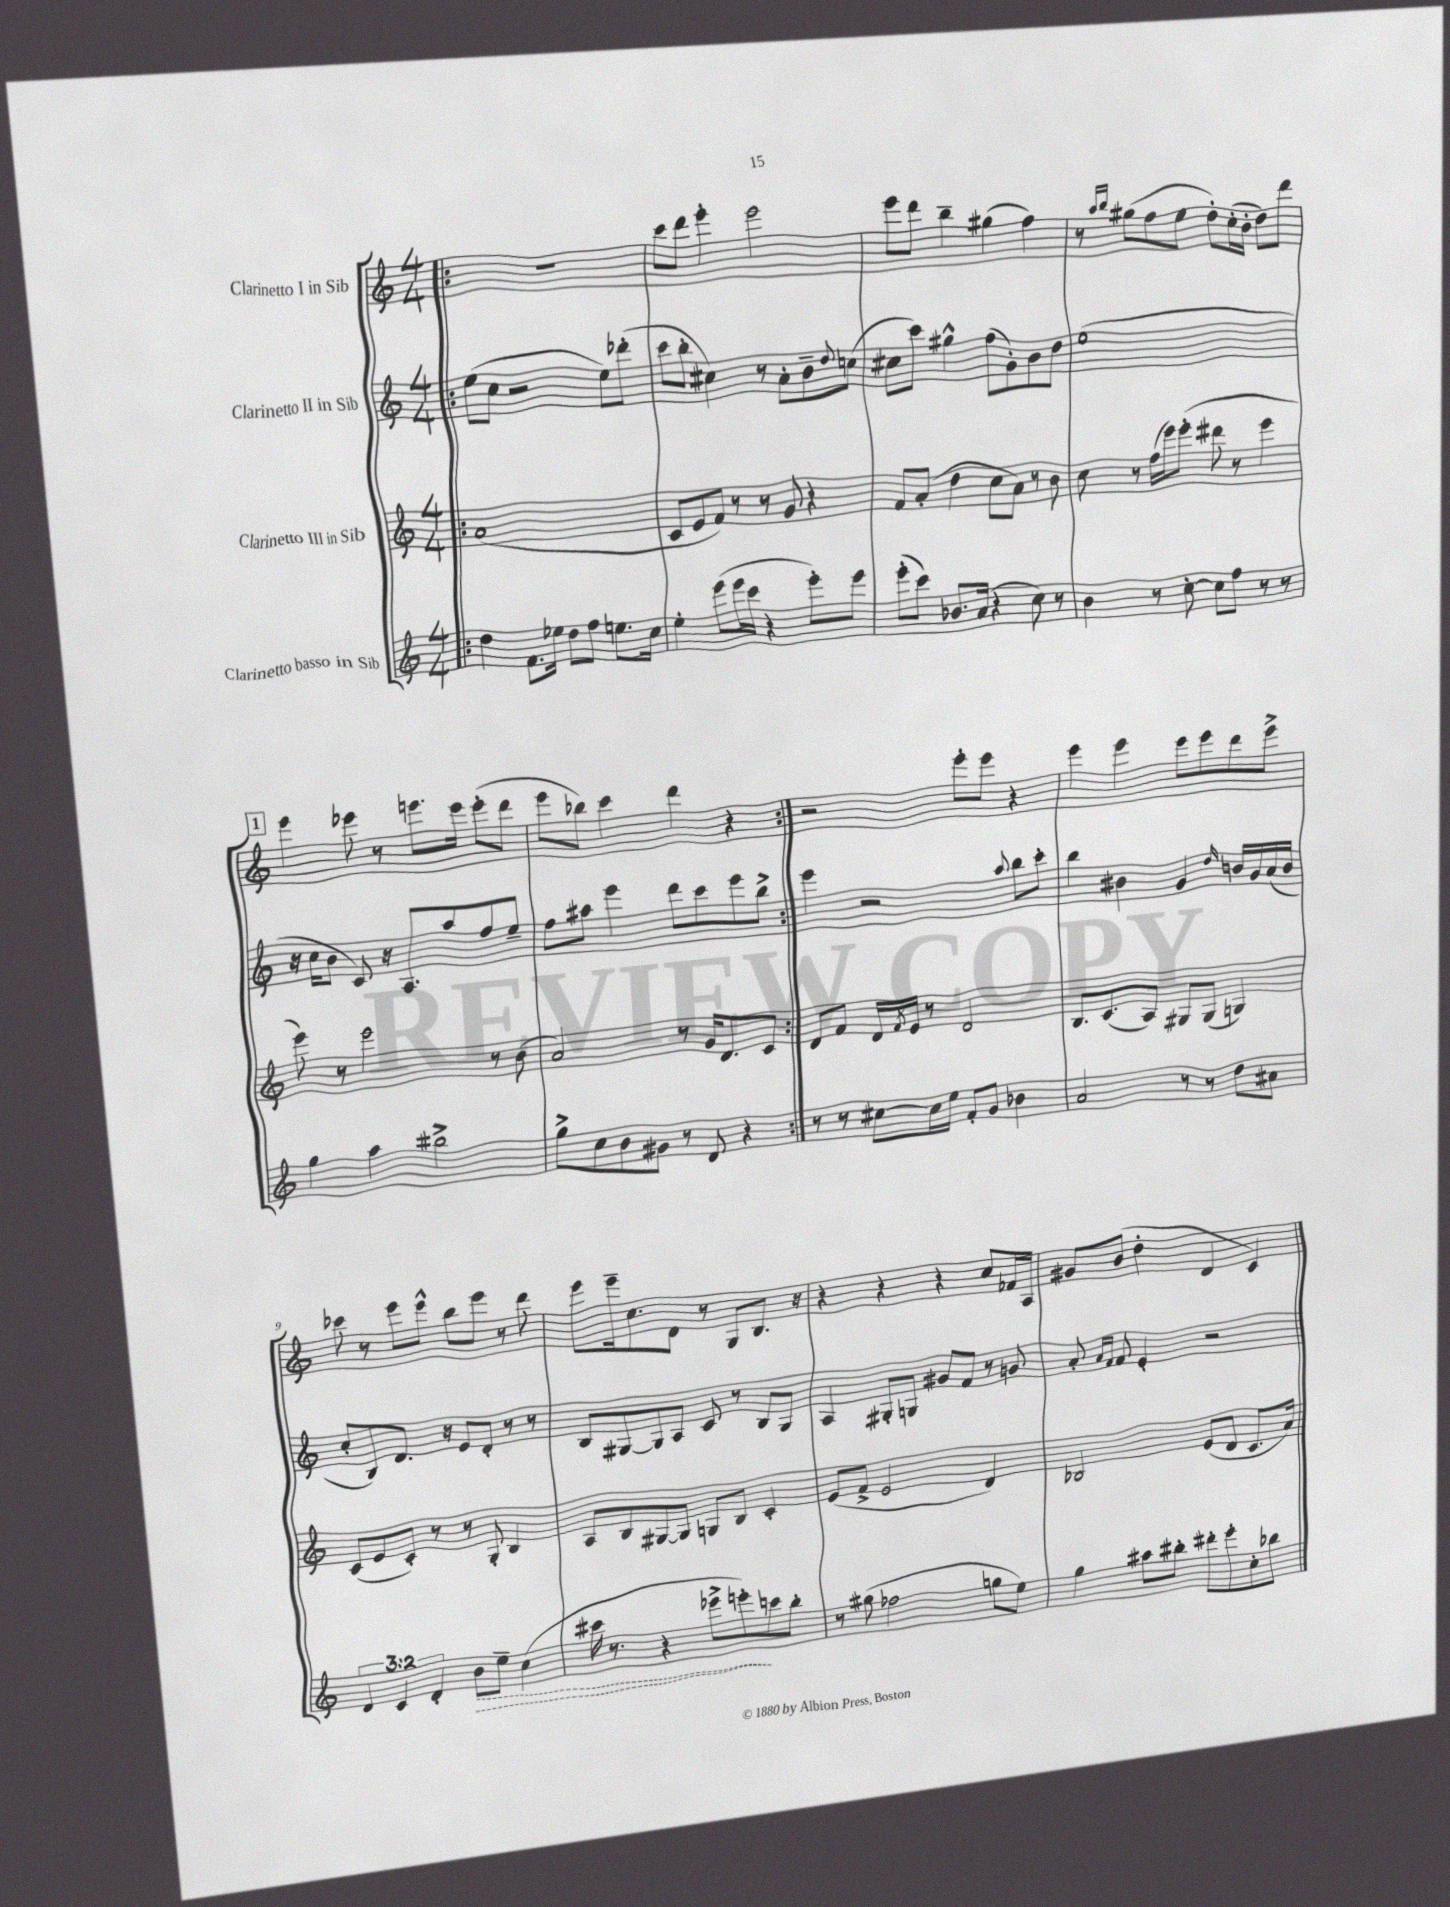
<<
\new StaffGroup <<
\new Staff = "s0" \with { instrumentName = "Clarinetto I in Sib" } {
    \clef treble \key c \major \numericTimeSignature \time 4/4
    \repeat volta 2 { \bar ".|:" R1 |
    c'''8 d'''8 e'''4-. e'''2 |
    e'''8 d'''8 b''4-- gis''4( f''4) |
    r8 \grace { a''16 b''16 } gis''8( f''8 e''8 d''8-.) c''16-.( b'16-. d''8) d'''8 |
    \mark \markup { \box "1" } e'''4 ees'''8 r8 e'''8. e'''16 e'''8-.( d'''8 |
    e'''8 bes''8) c'''4 d'''4 r4 | }
    r2 e'''8-. e'''8 r4 |
    e'''4 e'''4 e'''8 e'''8 d'''8 e'''8-> |
    ces'''8 r8 e'''8 e'''8-^ b''8 e'''8 r8 d'''8 |
    e'''8 e'''16-- c''8. d'8 r8 g8 b8. r16 |
    r4 r4 r4 c''8 fes'16 a16 |
    gis'8 b'8( d''4-. d'4 c'4) \bar "|." |
}
\new Staff = "s1" \with { instrumentName = "Clarinetto II in Sib" } {
    \clef treble \key c \major \numericTimeSignature \time 4/4
    \repeat volta 2 { \bar ".|:" e''8( c''8 r2 e''8) des'''8-.( |
    c'''8 b''8-. cis''4) r8 a'8-. b'8-- \appoggiatura { d''8 } c''8( |
    cis''8 c'''8) gis''4-^ f''8( g'8-.) b'8 d''8 |
    e''1( |
    \mark \markup { \box "1" } r16 c''16 b'8 c'8) r16 a8. a''8 f''8 e''8-- |
    f''8 ais''8 e'''4 d'''8 c'''8 e'''8 b''8-> | }
    e'''4 r2 \appoggiatura { a''8 } b''8 c'''8-. |
    b''4 bis'4 g'4 \grace { d''16 } b'16 g'16 a'16( b'16 |
    c''8-. b8) d'8. r16 e'8 d'8-. r8 r8 |
    b8 gis8~ gis8 a8 c'8 r8 b8 gis8 |
    a4 gis8-. g8 gis'8 f'8 r8 g'8 |
    a'8-. \grace { a'16 f'16 } f'8 e'4-. r2 \bar "|." |
}
\new Staff = "s2" \with { instrumentName = "Clarinetto III in Sib" } {
    \clef treble \key c \major \numericTimeSignature \time 4/4
    \repeat volta 2 { \bar ".|:" a'1( |
    c'8 e'8 f'8) r8 r8 g'8 r4 |
    f'8 a'8-.( d''4 c''8 a'8) r8 b'8 |
    c''8 r8 f''16( e'''16) e'''8-.( dis'''8 r8 e'''4 |
    \mark \markup { \box "1" } e'''8) r8 e'''2 r8 b'8( |
    a'2) r8 g'16 d'8. c'8 | }
    d'8 f'8 d'16 \acciaccatura { f'8 } e'16 r8 d'2 |
    b8. c'8.( a8) gis8 gis8( g4) |
    c'8( e'8 c'8-.) r8 r8 g8-. b4 |
    a8 b8 gis8~ gis8 g8 b8 c'4-. |
    e'8( f'8-> e'2 d'4) |
    bes2 e'8( d'8 c'8. a'16) \bar "|." |
}
\new Staff = "s3" \with { instrumentName = "Clarinetto basso in Sib" } {
    \clef treble \key c \major \numericTimeSignature \time 4/4 \override Staff.TupletNumber.text = #tuplet-number::calc-fraction-text
    \repeat volta 2 { \bar ".|:" d''4 f'8. ees''16 d''8 f''8 e''8. c''16 |
    e''4-. e'''8( e'''16 c'''16 r4 e'''8-.) e'''8 |
    e'''8-.( c'''8) bes'8. a'16( r4 c''8) r8 |
    b'4 r8 c''8~-. c''8 f''8 r8 r8 |
    \mark \markup { \box "1" } g''4 a''4 bis''2-> |
    g''8-> c''8 b'8 gis'8 r8 d'8 r4 | }
    r8 r8 cis''8~ cis''16 e''16 f'8-. g'8 bes'4 |
    a'2 r8 r8 d''8 ais'8 |
    \tuplet 3/2 { d'4 c'4 d'4-. } \once \override Hairpin.style = #'dashed-line b'8\> e''8-- c''4( |
    cis'''16 r8. r4 ees'''8-> e'''8-.\!) c'''8 b''8-. |
    r8 gis''8( fes''2 g''8 e''8) |
    g''4 ais''8 bis''8-. dis'''8-. e'''8-. c''8-. bes''8 \bar "|." |
}
>>
>>
